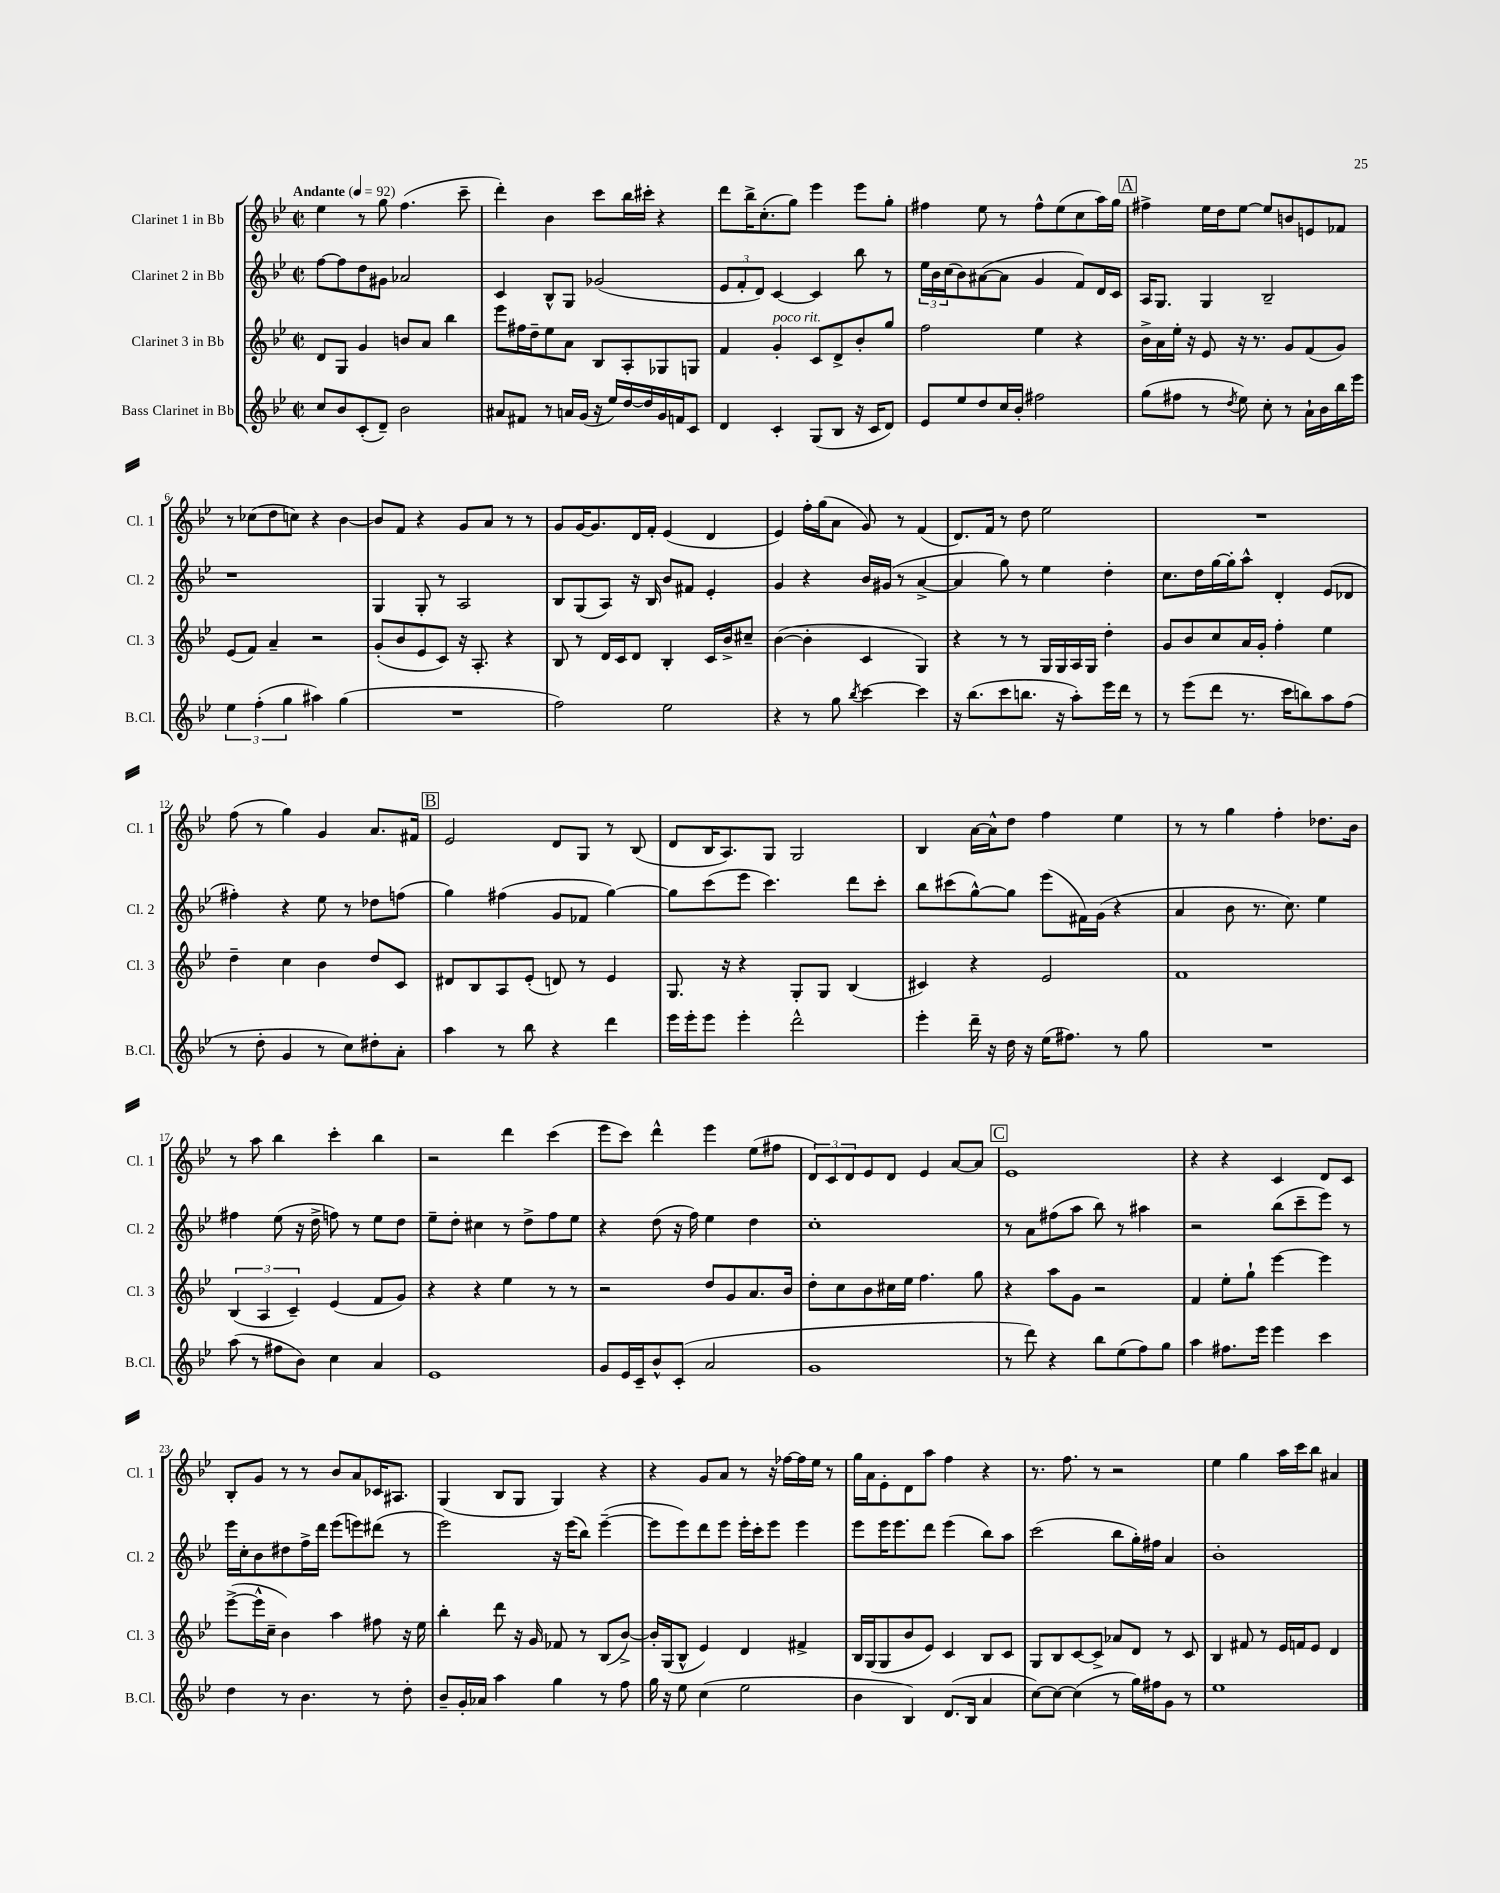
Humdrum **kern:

**kern	**kern	**kern	**kern
*staff4	*staff3	*staff2	*staff1
*clefG2	*clefG2	*clefG2	*clefG2
*k[b-e-]	*k[b-e-]	*k[b-e-]	*k[b-e-]
*M2/2	*M2/2	*M2/2	*M2/2
*met(c|)	*met(c|)	*met(c|)	*met(c|)
*MM92	*MM92	*MM92	*MM92
8cc/L	8d/L	[8ff\L	4ee-\
8b-/	8G/J	8ff\]	.
(8c'/	4g/	8dd\	8r
8d~/J)	.	8g#\J	8gg\
2b-\	8b/L	2a-/	(4.ff\
.	8a/J	.	.
.	4bb-\	.	.
.	.	.	8ccc~\
=	=	=	=
8a#/L	8eee-\L	4c/	4ddd'\)
8f#/J	16ff#\L	.	.
.	16dd~\J	.	.
8r	8ee-\	8B-^^/L	4b-\
16a/LL	8a\J	8G/J	.
(16g/JJ	.	.	.
16r	8B-/L	(2g-/	8ccc\L
16ee-/LL)	.	.	.
[16dd/	8A'/	.	16bb-\L
16dd/]	.	.	16ccc#'\JJ
16g/	8G-/	.	4r
16f/J	.	.	.
8c/J	8G/J	.	.
=	=	=	=
4d/	4f/	12e-/L	8ddd\L
.	.	12f'/	.
.	.	.	16bb-^\K
.	.	12d/J)	.
.	.	.	(8.cc'\
4c'/	4g'/	[4c/	.
.	.	.	8gg\J)
(8G/L	8c/L	4c/]	4eee-\
8B-/J	8d^/	.	.
16r	8b-'/	8bb-\	8eee-\L
16c/LK	.	.	.
8d/J)	8gg/J	8r	8gg'\J
=	=	=	=
8e-/L	2ff\	24ee-\LL	4ff#\
.	.	24b-\	.
.	.	(24cc\J	.
8ee-/	.	8b-\)	.
8dd/	.	([8a#\	8ee-\
16cc/L	.	8a#\]J	8r
16b-'/JJ	.	.	.
2ff#\	4ee-\	4g/	8ff#^^\L
.	.	.	(8ee-\
.	4r	8f/L)	8cc\
.	.	16d/L	16aa\L)
.	.	16c/JJ	16gg\JJ
=	=	=	=
(8gg\L	16b-^\LL	16A/LK	4ff#^\
.	16a\	8.G/J	.
8ff#\J	16ee-'\JJ	.	.
.	16r	.	.
8r	8e-/	4G/	16ee-\LL
.	.	.	16dd\J
8qdd/	.	.	.
8ee-\)	16r	.	[8ee-\J
.	8.r	.	.
8cc'\	.	2B-~/	8ee-/]L
8r	8g/L	.	8b/
16a`\LL	(8f/	.	8e/
16b-\	.	.	.
16bb-\	8g/J)	.	8f-/J
16eee-\JJ	.	.	.
=	=	=	=
6ee-\	(8e-/L	1r	8r
.	8f/J)	.	(8cc-\L
(6ff'\	.	.	.
.	4a~/	.	8dd\
6gg\	.	.	.
.	.	.	8cc\J)
4aa#\)	2r	.	4r
(4gg\	.	.	[4b-\
=	=	=	=
1r	(8g'/L	4G/	8b-/]L
.	8b-/	.	8f/J
.	8e-/	8G'/	4r
.	8c/J)	8r	.
.	16r	2A/	8g/L
.	8.A'/	.	.
.	.	.	8a/J
.	4r	.	8r
.	.	.	8r
=	=	=	=
2ff\)	8B-/	8B-/L	8g/L
.	8r	(8G/	[16g/K
.	.	.	8.g/]
.	16d/LL	8A/J)	.
.	16c/J	.	.
.	8d/J	16r	16d/L
.	.	16B-/	16f'/JJ
2ee-\	4B-'/	8b-/L	(4e-/
.	.	8f#/J	.
.	16c/LL	4e-'/	4d/
.	16b-^/J	.	.
.	8cc#~/J	.	.
=	=	=	=
4r	([4b-\	4g/	4e-/)
8r	4b-'\]	4r	16ff'\LL
.	.	.	(16gg\J
8gg\	.	.	8a\J
8qbb-/	.	.	.
[4ccc\	4c/	16b-/LL	8g/)
.	.	(16g#/JJ	.
.	.	8r	8r
4ccc\]	4G/)	[4a^/	(4f/
=	=	=	=
16r	4r	4a/]	8.d/L)
(8.bb-\L	.	.	.
.	.	.	16f/Jk
8ccc\	8r	8gg\)	8r
8.bb\J	8r	8r	8dd\
.	16G/LL	4ee-\	2ee-\
16r	16G/	.	.
8aa'\L)	16A/	.	.
.	16G/JJ	.	.
16eee-\L	4dd'\	4dd'\	.
16ddd\JJ	.	.	.
8r	.	.	.
=	=	=	=
8r	8g/L	8.cc\L	1r
(8eee-\L	8b-/	.	.
.	.	16dd\L	.
8ddd\J	8cc/	[16gg\	.
.	.	16gg'\]J	.
8.r	16a/L	8aa^^\J	.
.	16g'/JJ	.	.
.	4ff'\	4d'/	.
16ccc\LK	.	.	.
8bb\)	.	.	.
8aa\	4ee-\	(8e-/L	.
(8ff\J	.	8d-/J	.
=	=	=	=
8r	4dd~\	4ff#'\)	(8ff\
8dd'\	.	.	8r
4g/	4cc\	4r	4gg\)
8r	4b-\	8ee-\	4g/
8cc\L)	.	8r	.
8dd#'\	8dd/L	8dd-\L	8.a/L
8a'\J	8c/J	(8ff\J	.
.	.	.	16f#/Jk
=	=	=	=
4aa\	8d#/L	4gg\)	2e-/
.	8B-/	.	.
8r	8A/	(4ff#\	.
8bb-\	(8e-'/J	.	.
4r	8d/)	8g/L	8d/L
.	8r	8f-/J	8G/J
4ddd\	4e-/	[4gg\)	8r
.	.	.	(8B-/
=	=	=	=
16eee-\LL	8.G/	8gg\]L	8d/L
16eee-'\J	.	.	.
8eee-\J	.	(8ccc\	16B-/K
.	16r	.	8.A/)
4eee-'\	4r	8eee-\J	.
.	.	4.ccc\)	8G/J
2ddd^^\	8G'/L	.	2G/
.	8G/J	.	.
.	(4B-/	8ddd\L	.
.	.	8ccc'\J	.
=	=	=	=
4eee-'\	4c#/)	8bb-\L	4B-/
.	.	(8ccc#\	.
16ddd~\	4r	[8gg^^\)	[16a\LL
16r	.	.	16a^^\]J
16dd\	.	8gg\]J	8dd\J
16r	.	.	.
(16ee-\LK	2e-/	(8eee-\L	4ff\
8.ff#\J)	.	.	.
.	.	16f#\L)	.
.	.	(16g\JJ	.
8r	.	4r	4ee-\
8gg\	.	.	.
=	=	=	=
1r	1f	4a/	8r
.	.	.	8r
.	.	8b-\	4gg\
.	.	8.r	.
.	.	.	4ff'\
.	.	8.cc\)	.
.	.	4ee-\	8.dd-\L
.	.	.	16b-\Jk
=	=	=	=
(8aa\	(6B-/	4ff#\	8r
8r	.	.	8aa\
.	6A/	.	.
8ff#\L	.	(8ee-\	4bb-\
.	6c~/)	.	.
8b-\J)	.	16r	.
.	.	16dd^\	.
4cc\	(4e-/	8ff\)	4ccc'\
.	.	8r	.
4a/	8f/L	8ee-\L	4bb-\
.	8g/J)	8dd\J	.
=	=	=	=
1e-	4r	8ee-~\L	2r
.	.	8dd'\J	.
.	4r	4cc#\	.
.	4ee-\	8r	4ddd\
.	.	8dd^\L	.
.	8r	8ff\	(4ccc\
.	8r	8ee-\J	.
=	=	=	=
8g/L	2r	4r	8eee-\L
16e-/L	.	.	8ccc\J)
16c~/J	.	.	.
8b-^^/	.	(8dd\	4ddd^^\
(8c'/J	.	16r	.
.	.	16ff\)	.
2a/	8dd/L	4ee-\	4eee-\
.	8g/	.	.
.	8.a/	4dd\	(8ee-\L
.	.	.	8ff#\J
.	16b-/Jk	.	.
=	=	=	=
1g	8dd'\L	1cc'	12d/L)
.	.	.	12c/
.	8cc\	.	.
.	.	.	12d/
.	8b-\	.	8e-/
.	16cc#\L	.	8d/J
.	16ee-\JJ	.	.
.	4.ff\	.	4e-/
.	.	.	[8a/L
.	8gg\	.	8a/]J
=	=	=	=
8r	4r	8r	1e-
8ddd\)	.	8a\L	.
4r	8aa\L	(8ff#\	.
.	8g\J	8aa\J	.
8bb-\L	2r	8bb-\)	.
(8ee-\	.	8r	.
8ff\)	.	4aa#\	.
8gg\J	.	.	.
=	=	=	=
4aa\	4f/	2r	4r
8.ff#\L	8ee-'\L	.	4r
.	8gg`\J	.	.
16eee-\Jk	.	.	.
4eee-\	[4eee-\	(8bb-\L	4c/
.	.	8ccc~\	.
4ccc\	4eee-\]	8eee-\J)	8d/L
.	.	8r	8c/J
=	=	=	=
4dd\	([8eee-^\L	16eee-\LL	8B-'/L
.	.	16cc'\J	.
.	16eee-^^\]L	8b-\	8g/J
.	16cc~\JJ	.	.
8r	4b-\)	8dd#\	8r
4.b-\	.	16ff^\L	8r
.	.	16ddd\JJ	.
.	4aa\	(8eee-\L	8b-/L
.	.	8eee\)	8a/
8r	8ff#\	(8ddd#\J	16c-/K
.	.	.	8.A#/J
8dd'\	16r	8r	.
.	16ee-\	.	.
=	=	=	=
8b-~/L	4bb-'\	2eee-\)	(4G/
16g'/L	.	.	.
16a-/JJ	.	.	.
4aa\	8ddd\	.	8B-/L
.	16r	.	8G/J
.	16g/	.	.
4gg\	8f-/	16r	4G/)
.	.	(16eee-\LK	.
.	8r	8bb-\J)	.
8r	(8B-/L	([4eee-~\	4r
8ff\	[8b-^/J)	.	.
=	=	=	=
16gg\	16b-'/]LL	8eee-\]L	4r
16r	(16G/J	.	.
8ee-\	8B-^^/J	8eee-\)	.
(4cc\	4e-/)	8ddd\	8g/L
.	.	8eee-\J	8a/J
2ee-\	4d/	16eee-'\LL	8r
.	.	16ccc'\J	.
.	.	8eee-\J	16r
.	.	.	[16ff-\LL
.	4f#^/	4eee-\	16ff-\]
.	.	.	16ee-\JJ
.	.	.	8r
=	=	=	=
4b-\	16B-/LL	8eee-\L	16gg\LL
.	(16G/J	.	16a\J
.	8G/	16eee-\K	8e-'\
.	.	8.eee-\	.
4B-/)	8b-/	.	8d\
.	8e-/J)	8ddd\J	8aa\J
(8.d/L	4c/	(4eee-\	4ff\
16B-/Jk	.	.	.
4a/	8B-/L	8bb-\L)	4r
.	8c/J	8aa\J	.
=	=	=	=
[8cc\L)	8G/L	(2ccc\	8.r
8cc\_J	8B-/	.	.
.	.	.	8.ff\
(4cc\]	[8c/	.	.
.	8c^/]J	.	8r
8r	8a-/L	8bb-\L	2r
16gg\LL)	8d/J	16gg'\L)	.
16ff#\J	.	16ff#\JJ	.
8g\J	8r	4a/	.
8r	8c/	.	.
=	=	=	=
1ee-	4B-/	1b-'	4ee-\
.	8f#/	.	4gg\
.	8r	.	.
.	16e-/LL	.	16aa\LL
.	16f/J	.	16ccc\J
.	8e-/J	.	8bb-\J
.	4d/	.	4a#/
==	==	==	==
*-	*-	*-	*-
